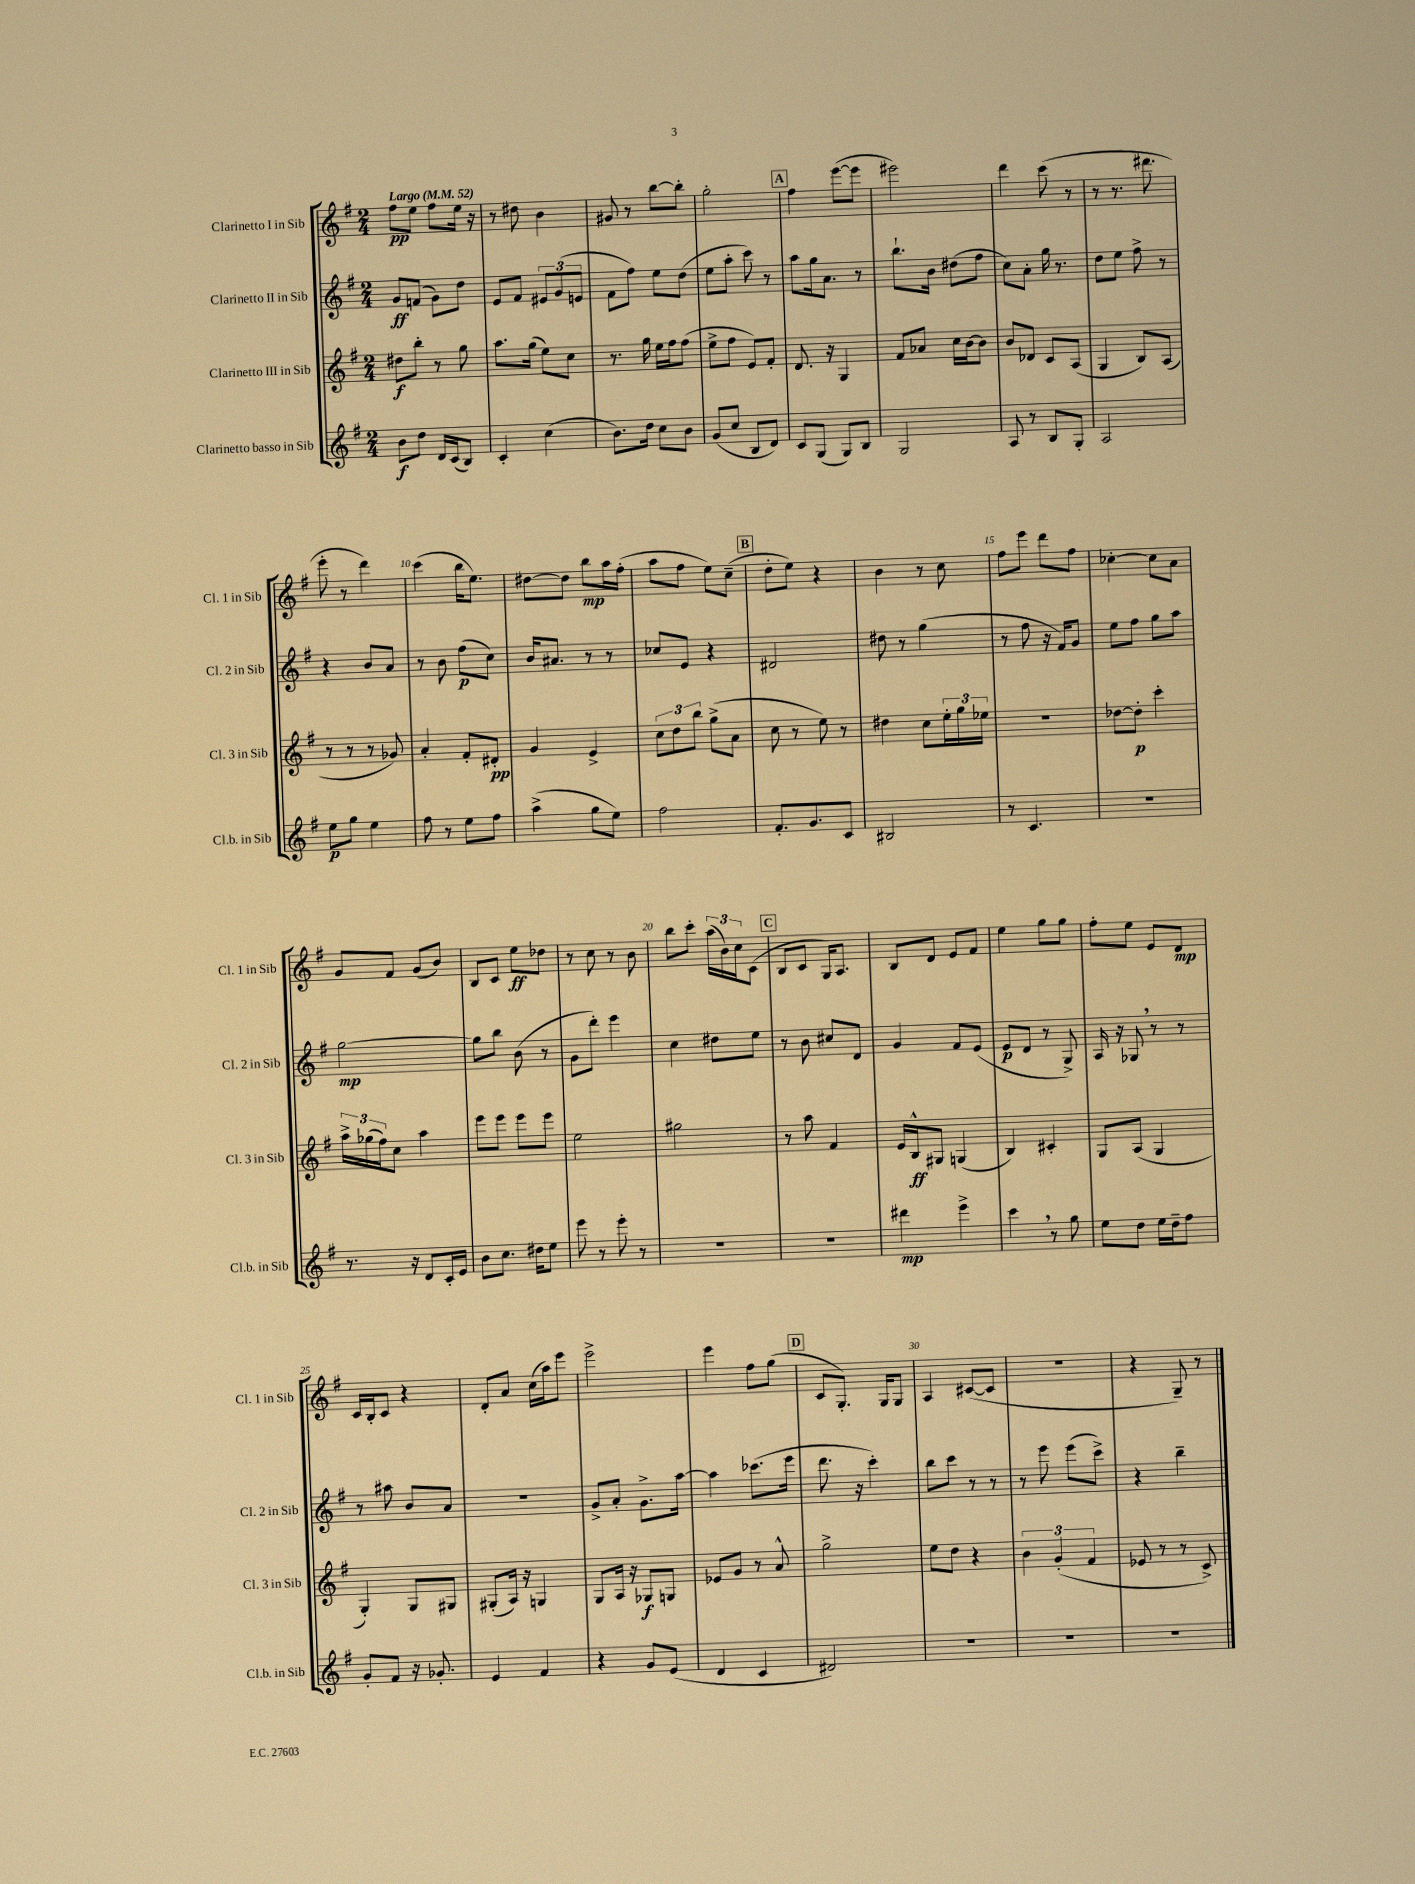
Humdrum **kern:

**kern	**kern	**kern	**kern
*staff4	*staff3	*staff2	*staff1
*clefG2	*clefG2	*clefG2	*clefG2
*k[f#]	*k[f#]	*k[f#]	*k[f#]
*M2/4	*M2/4	*M2/4	*M2/4
*MM52	*MM52	*MM52	*MM52
8b	8dd#	8g	8ff#
8dd	8bb'	(8f	8ee
16d	8r	8g)	8ff#
(16c	.	.	.
8B)	8gg	8dd	16ee
.	.	.	16r
=	=	=	=
4c'	8.aa	8e	8r
.	.	8f#	8dd#
.	(16gg	.	.
(4cc	8ee)	12e#	4b
.	.	(12g	.
.	8cc	.	.
.	.	12e	.
=	=	=	=
8.b)	8.r	8f#	8g#
.	.	8ff#)	8r
16dd	16gg	.	.
8cc	16ee	8ee	[8bb
.	16ff#	.	.
8b	(8ff#	(8dd	8bb']
=	=	=	=
(8g	8ee^	8ee	2gg'
8cc	8ff#	8aa'	.
8B	8e)	8ccc)	.
8d)	8f#'	8r	.
=	=	=	=
8c	8.d	8aa	4ff#
(8G	.	16gg	.
.	16r	8.a	.
8G)	4G	.	([8eee
8B	.	8r	8eee]
=	=	=	=
2G	8f#	8.bb`	2eee#)
.	8a-	.	.
.	.	16b	.
.	16cc	(8dd#	.
.	[16b	.	.
.	8b]	8ff#	.
=	=	=	=
8A	8b	8cc)	4ddd
8r	8d-	8a'	.
8B	8c	16gg	(8ccc
.	.	8.r	.
8G'	(8A	.	8r
=	=	=	=
2A	4G	8dd	8r
.	.	8ee	8.r
.	8B)	8ff#^	.
.	.	.	8.ddd#
.	(8A	8r	.
=	=	=	=
8ee	8r	4r	8eee'
8gg	8r	.	8r
4ee	8r	8b	4ddd)
.	8g-)	8a	.
=	=	=	=
8ff#	4a'	8r	(4ccc
8r	.	8b	.
8ee	8f#'	(8ff#	16bb
.	.	.	8.ee)
8ff#	8d#'	8cc)	.
=	=	=	=
(4aa^	4g	16b	[8dd#
.	.	8.a#	.
.	.	.	8dd#]
8gg	4e^	8r	8bb
8ee)	.	8r	16aa
.	.	.	(16ff#'
=	=	=	=
2ff#	12cc	8cc-	8aa
.	12dd	.	.
.	.	8e	8ff#
.	12bb	.	.
.	(8gg^	4r	8ee)
.	8a	.	(8cc~
=	=	=	=
8.f#'	8cc	2d#	8dd'
.	8r	.	8ee)
8.g	.	.	.
.	8ee)	.	4r
8c	8r	.	.
=	=	=	=
2B#	4dd#	8dd#	4b
.	.	8r	.
.	8cc	(4gg	8r
.	24ee'	.	8cc
.	24gg	.	.
.	24ee-	.	.
=	=	=	=
8r	2r	8r	8ff#
4.c	.	8ff#	8eee
.	.	16r	8ddd
.	.	16f#)	.
.	.	8g	8ff#
=	=	=	=
2r	[8dd-	8ee	[4cc-'
.	8dd-']	8ff#	.
.	4ccc'	8gg	8cc-]
.	.	8aa	8a
=	=	=	=
8.r	24aa^	[2gg	8g
.	(24gg-	.	.
.	24ff#)	.	.
.	8cc	.	8f#
16r	.	.	.
8d	4aa	.	(8g
16c'	.	.	8b)
16e	.	.	.
=	=	=	=
8b	8eee	8gg]	8B
8.cc	8eee	8bb	8c
.	8eee	(8b	8ee
16dd#	.	.	.
8ee	8eee	8r	8dd-
=	=	=	=
8eee	2ee	8g	8r
8r	.	8ddd')	8cc
8eee'	.	4eee	8r
8r	.	.	8b
=	=	=	=
2r	2gg#	4cc	8bb
.	.	.	8ccc'
.	.	8dd#	(24aa
.	.	.	24b)
.	.	.	24cc
.	.	8ee	(8c
=	=	=	=
2r	8r	8r	8B
.	8aa	8b	8c
.	4f#	8cc#	16G)
.	.	.	8.A
.	.	8d	.
=	=	=	=
4ddd#	16e	4g	8B
.	16B^^	.	.
.	8G#	.	8d
4eee^	(4G	8f#	8e
.	.	(8e	8f#
=	=	=	=
4ccc	4B)	8e	4ee
.	.	8d	.
8r	4c#'	8r	8gg
8gg	.	8G^)	8gg
=	=	=	=
8ee	8G	16A	8ff#'
.	.	16r	.
8dd	(8A	8G-	8ee
16ee	4G	8r	8e
16dd~	.	.	.
8ff#	.	8r	8d
=	=	=	=
8g'	4G')	8r	16c
.	.	.	16B'
8f#	.	8aa#	8c
16r	8G	8b	4r
8.g-'	.	.	.
.	8G#	8a	.
=	=	=	=
4e	(8G#'	2r	8d'
.	16A)	.	8a
.	16r	.	.
4f#	4G	.	(16cc
.	.	.	16aa)
.	.	.	8eee
=	=	=	=
4r	8G	8g^	2eee^
.	16A	8a'	.
.	16r	.	.
8g	8G-	8.g^	.
(8e	8G	.	.
.	.	[16aa	.
=	=	=	=
4d	8e-	4aa]	4eee
.	8g	.	.
4c	8r	(8.ccc-	8ff#
.	8a^^	.	(8gg
.	.	16eee	.
=	=	=	=
2d#)	2gg^	8.ddd	8c
.	.	.	8.G')
.	.	16r	.
.	.	4ccc')	.
.	.	.	16G
.	.	.	8G
=	=	=	=
2r	8ee	8bb	4A
.	8dd	8ccc	.
.	4r	8r	([8c#
.	.	8r	8c#]
=	=	=	=
2r	6b	8r	2r
.	.	8eee	.
.	(6g'	.	.
.	.	(8eee	.
.	6f#	.	.
.	.	8ccc^)	.
=	=	=	=
2r	8e-	4r	4r
.	8r	.	.
.	8r	4bb~	8G~)
.	8c^)	.	8r
==	==	==	==
*-	*-	*-	*-
